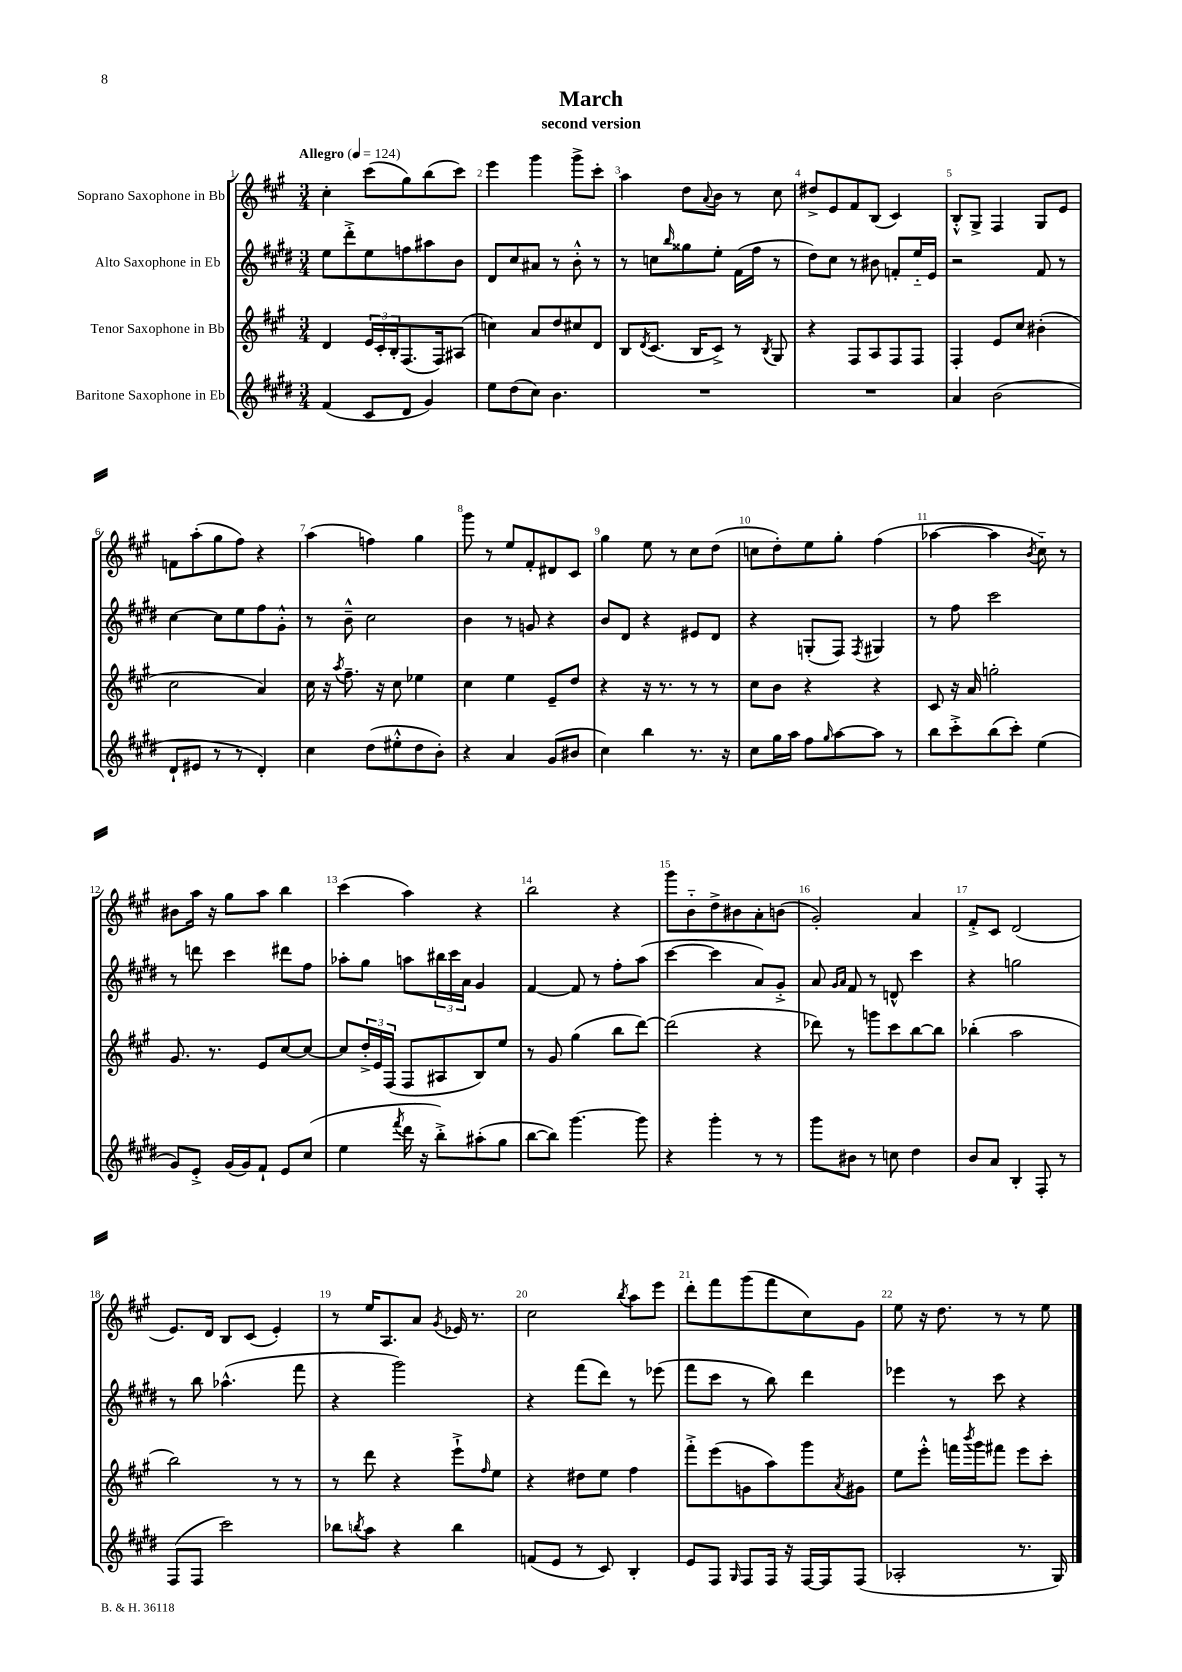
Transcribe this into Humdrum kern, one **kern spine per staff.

**kern	**kern	**kern	**kern
*staff4	*staff3	*staff2	*staff1
*clefG2	*clefG2	*clefG2	*clefG2
*k[f#c#g#d#]	*k[f#c#g#]	*k[f#c#g#d#]	*k[f#c#g#]
*M3/4	*M3/4	*M3/4	*M3/4
*MM124	*MM124	*MM124	*MM124
(4f#	4d	8ee	4cc#'
.	.	8ddd#'^	.
8c#	24e	8ee	(8ccc#
.	24c#'	.	.
.	24B'	.	.
8d#	(8.F#	8ff	8gg#)
4g#)	.	8aa#	(8bb
.	16F#)	.	.
.	(8A#	8b	8ccc#)
=	=	=	=
8ee	4cc)	8d#	4eee
(8dd#	.	8cc#	.
8cc#)	8a	8a#	4ggg#
4.b	8dd	8r	.
.	8cc#	8b'^^	8ggg#^
.	8d	8r	8ccc#'
=	=	=	=
2.r	8B	8r	4aa
.	8qd	.	.
.	(8.c#	8cc	.
.	.	16qqbb	.
.	.	8gg##	8dd
.	16B	.	.
.	.	.	8qqa
.	8c#^)	8ee'	8b
.	8r	(16f#	8r
.	.	16ff#	.
.	8qB	.	.
.	8G#	8r	8cc#
=	=	=	=
2.r	4r	8dd#)	8dd#^
.	.	8cc#	8e
.	8F#	8r	8f#
.	8A	8b#	(8B
.	8F#	8f'	4c#)
.	8F#	16ee'~	.
.	.	16e	.
=	=	=	=
4a	4F#'	2r	8B'^^
.	.	.	8G#^
(2b	8e	.	4F#
.	8cc#	.	.
.	(4b#'	8f#	8G#
.	.	8r	8e
=	=	=	=
8d#`	2cc#	[4cc#	8f
8e#	.	.	(8aa'
8r	.	8cc#]	8gg#
8r	.	8ee	8ff#)
4d#')	4a)	8ff#	4r
.	.	8g#'^^	.
=	=	=	=
4cc#	16cc#	8r	(4aa
.	16r	.	.
.	8qaa	.	.
.	8.ff#~	8b~^^	.
(8dd#	.	2cc#	4ff)
.	16r	.	.
8ee#'^^	8cc#	.	.
8dd#	4ee-	.	4gg#
8b')	.	.	.
=	=	=	=
4r	4cc#	4b	8ggg#
.	.	.	8r
4a	4ee	8r	8ee
.	.	8g	8f#'
(8g#	8e~	4r	8d#
8b#	8dd	.	8c#
=	=	=	=
4cc#)	4r	8b	4gg#
.	.	8d#	.
4bb	16r	4r	8ee
.	8.r	.	.
.	.	.	8r
8.r	8r	8e#	8cc#
.	8r	8d#	(8dd
16r	.	.	.
=	=	=	=
8cc#	8cc#	4r	8cc
16gg#	8b	.	8dd')
16aa	.	.	.
8ff#	4r	(8G'	8ee
16qqgg#	.	.	.
[8aa	.	8F#)	8gg#'
.	.	8qF#	.
8aa]	4r	4G#	(4ff#
8r	.	.	.
=	=	=	=
8bb	8c#	8r	[4aa-
8ccc#'^	16r	8ff#	.
.	16a	.	.
(8bb	2gg'	2ccc#	4aa-]
8ccc#')	.	.	.
.	.	.	8qb
(4ee	.	.	8cc#'~)
.	.	.	8r
=	=	=	=
8g#)	8.g#	8r	8b#
8e'^	.	8ddd	16aa
.	8.r	.	16r
(16g#	.	4ccc#	8gg#
16g#)	.	.	.
8f#`	8e	.	8aa
8e	[8cc#	8ddd#	4bb
(8cc#	8cc#_	8ff#	.
=	=	=	=
4ee	8cc#]	8aa-'	(4ccc#
.	24dd'^	8gg#	.
.	24e	.	.
.	(24F#	.	.
8qfff#	.	.	.
16ddd#	8F#	8aa	4aa)
16r	.	.	.
8bb'^)	8A#	24bb#	.
.	.	24ccc#	.
.	.	24a	.
(8aa#'	8B)	4g#	4r
8gg#	8ee	.	.
=	=	=	=
[8bb	8r	[4f#	2bb
8bb])	8g#	.	.
[4.ggg#	(4gg#	8f#]	.
.	.	8r	.
.	8bb	8ff#'	4r
8ggg#]	[8ddd)	(8aa	.
=	=	=	=
4r	(2ddd]	[4ccc#	8ggg#
.	.	.	8b'~
4ggg#'	.	4ccc#]	8dd^
.	.	.	8b#
8r	4r	8a)	8a'
8r	.	8g#'^	(8b
=	=	=	=
8ggg#	8ddd-)	8a	2g#')
.	.	16qqg#	.
.	.	16qqa	.
8b#	8r	8f#	.
8r	8ggg	8r	.
8cc	8ccc#	8d^^	.
4dd#	[8bb	4ccc#	4a
.	8bb]	.	.
=	=	=	=
8b	(4bb-'	4r	8f#'^
8a	.	.	8c#
4B'	2aa	2gg	(2d
8F#'	.	.	.
8r	.	.	.
=	=	=	=
(8F#	2bb)	8r	8.e)
8F#	.	8bb	.
.	.	.	16d
2ccc#)	.	(4.aa-^^	8B
.	.	.	(8c#
.	8r	.	4e')
.	8r	8fff#	.
=	=	=	=
8bb-	8r	4r	8r
8qbb	.	.	.
8aa	8ddd	.	16ee
.	.	.	8.A
4r	4r	2ggg#)	.
.	.	.	8a
.	.	.	8qg#
4bb	8eee`^	.	16e-
.	.	.	8.r
.	16qqff#	.	.
.	8ee	.	.
=	=	=	=
(8f	4r	4r	2cc#
8e	.	.	.
8r	8dd#	(8fff#	.
8c#)	8ee	8ddd#)	.
.	.	.	8qbb
4B'	4ff#	8r	8aa
.	.	(8eee-	8eee
=	=	=	=
8e	8fff#'^	8fff#	8ddd'
8F#	(8eee	8ccc#	8fff#
16qqG#	.	.	.
8F#	8g	8r	(8ggg#
16F#	8aa)	8bb)	8fff#
16r	.	.	.
[16F#	8ggg#	4ddd#	8cc#)
16F#]	.	.	.
.	8qa	.	.
(8F#	8g#	.	8g#
=	=	=	=
2A-'	8ee	4eee-	8ee
.	8eee'^^	.	16r
.	.	.	8.dd
.	16fff	8r	.
.	8qbbb	.	.
.	16ggg#	.	.
.	8fff#	8ccc#	8r
8.r	8eee	4r	8r
.	8ccc#'	.	8ee
16G#)	.	.	.
==	==	==	==
*-	*-	*-	*-
